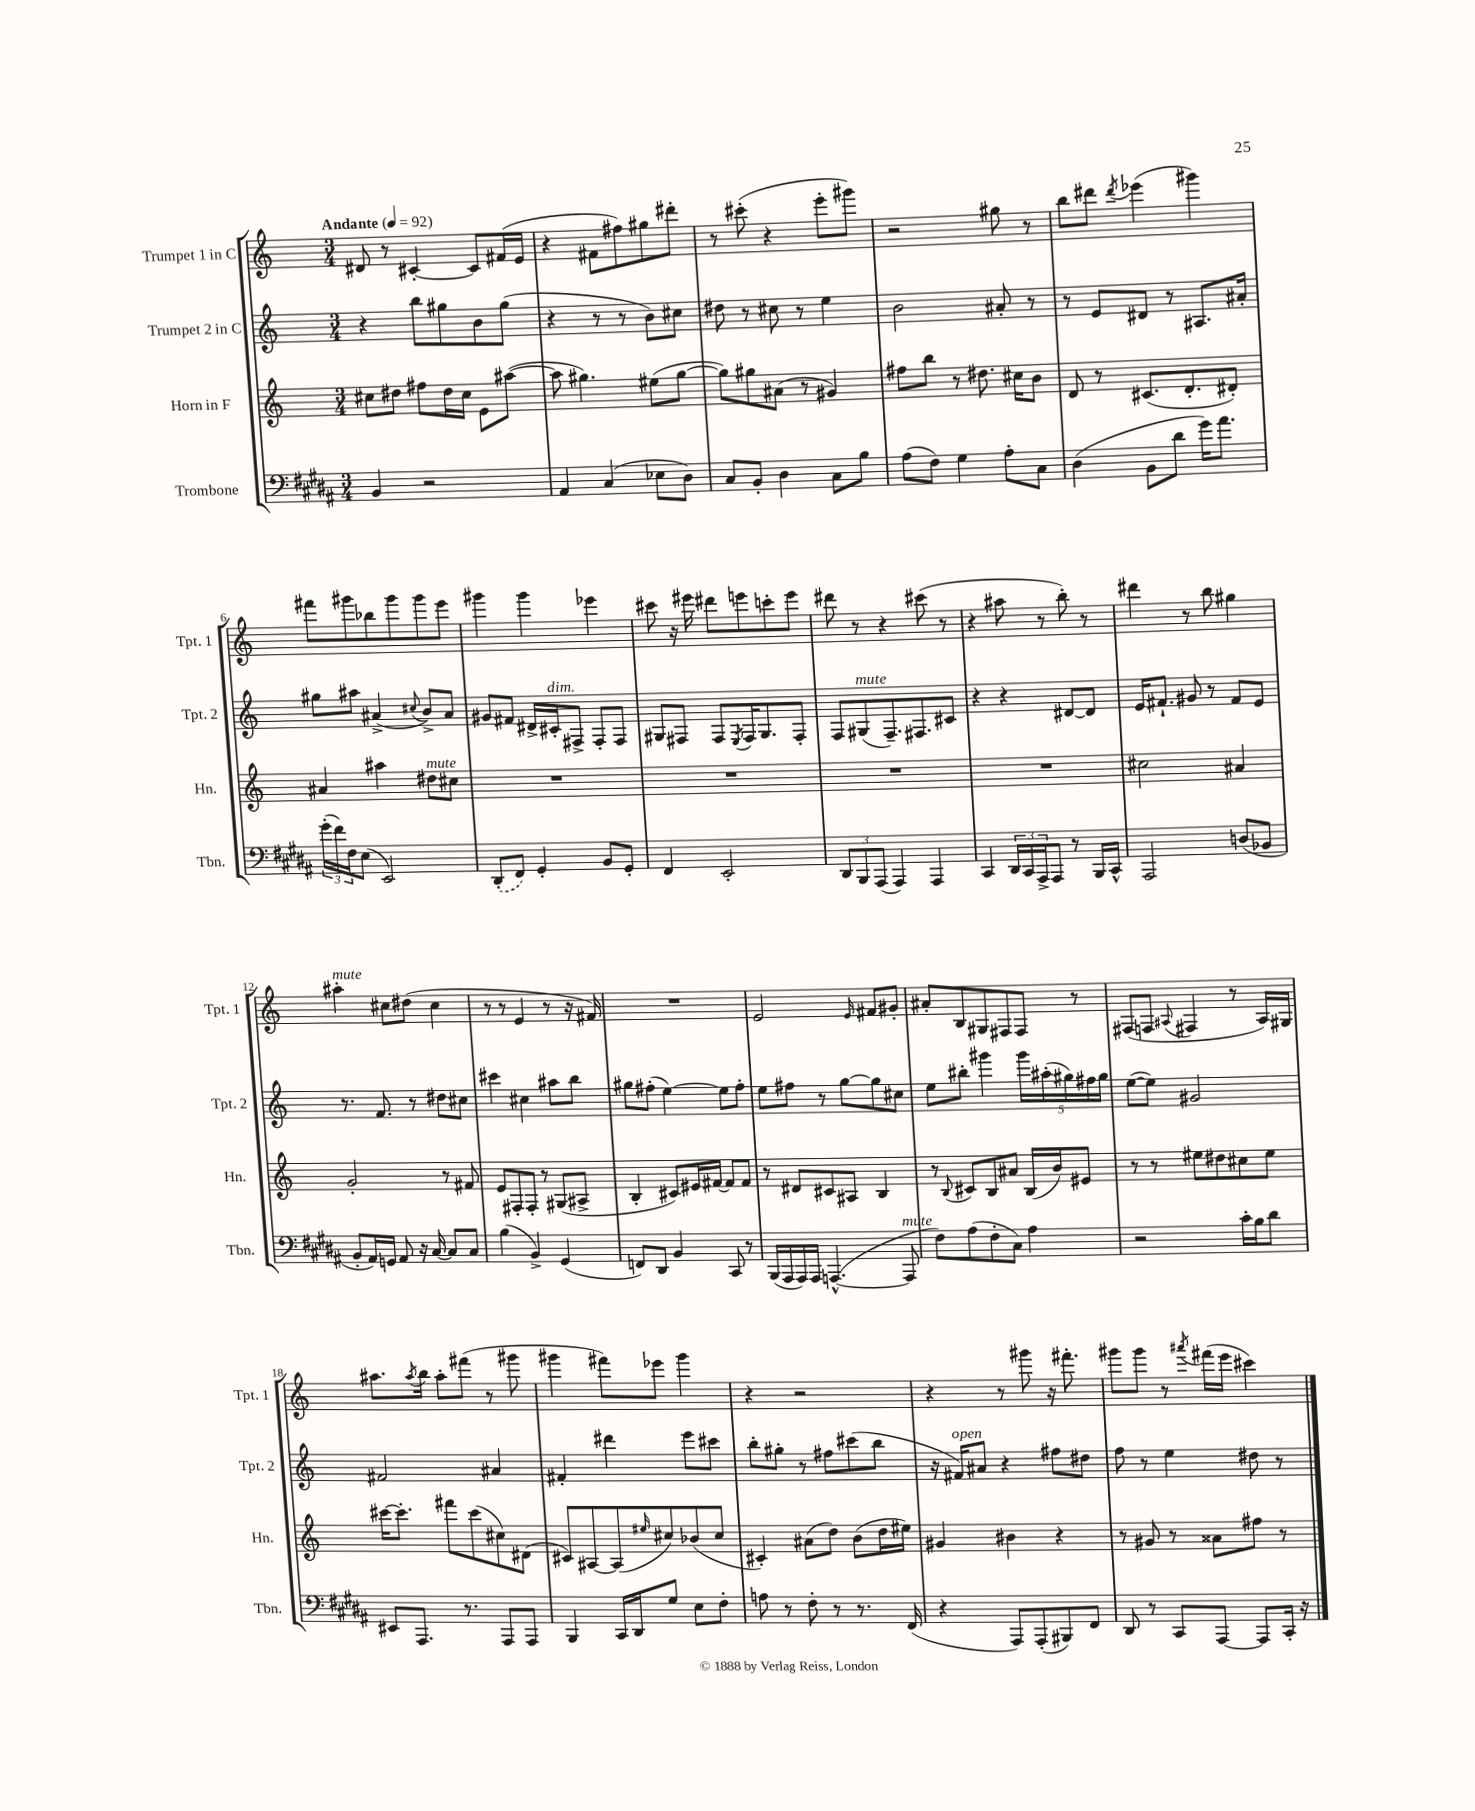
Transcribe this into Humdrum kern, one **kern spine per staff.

**kern	**kern	**kern	**kern
*staff4	*staff3	*staff2	*staff1
*clefF4	*clefG2	*clefG2	*clefG2
*k[f#c#g#d#a#]	*k[]	*k[]	*k[]
*M3/4	*M3/4	*M3/4	*M3/4
*MM92	*MM92	*MM92	*MM92
4BB/	8cc#\L	4r	8d#/
.	8dd#\J	.	8r
2r	8ff#\L	8bb\L	[4c#'/
.	16dd#\L	8gg#\	.
.	16cc#\JJ	.	.
.	8e\L	8b\	8c#/]L
.	([8aa#\J	(8gg#\J	(16f#/L
.	.	.	16e/JJ
=	=	=	=
4AA#/	8aa#\]	4r	4r
.	4.gg#\)	.	.
(4C#/	.	8r	8f#\L
.	.	8r	8ff#\)
8E-\L	(8ee#\L	8b\L)	8gg#\
8D#\J)	[8gg#\J	8cc#\J	8ddd#'\J
=	=	=	=
8C#/L	8gg#\]L)	8dd#\	8r
8BB'/J	8gg#\	8r	(8ccc#'\
4D#\	(8a#\J	8cc#\	4r
.	8r	8r	.
8C#\L	4g#/)	4ee\	8eee'\L
8B\J	.	.	8ggg#\J)
=	=	=	=
(8A#\L	8ff#\L	2b\	2r
8F#\J)	8bb\J	.	.
4G#\	8r	.	.
.	8.dd#\	.	.
8A#'\L	.	8a#'/	8gg#\
.	16cc#\LK	.	.
8C#\J	8b\J	8r	8r
=	=	=	=
(4D#\	8d/	8r	8bb\L
.	8r	8e/L	8ddd#\J
.	.	.	8qddd#/
8BB\L	(8.c#/L	8d#/J	(4eee-\
8d#\J	.	8r	.
.	8.d'/	.	.
16g#\LK)	.	8.A#/L	4ggg#\)
8.a#\J	.	.	.
.	8d#'/J)	.	.
.	.	16a#'/Jk	.
=	=	=	=
(24g#'\LL	4a#/	8gg#\L	8fff#\L
24f#\)	.	.	.
24F#\J	.	.	.
(8E\J	.	8aa#\J	8ggg#\
2EE/)	4aa#\	(4a#^/	8bb-\
.	.	.	8ggg#\
.	.	8qqcc#/	.
.	8dd#\L	8b^/L)	8ggg#\
.	8cc#\J	8a#/J	8eee\J
=	=	=	=
(8DD#'/L	2.r	8g#/L	4ggg#\
8FF#/J)	.	8f#/J	.
4GG#'/	.	16d#^/LL	4ggg#\
.	.	16c#'/J	.
.	.	8F#^/J	.
8BB/L	.	8F#'/L	4eee-\
8GG#'/J	.	8F#/J	.
=	=	=	=
4FF#/	2.r	8G#/L	8ccc#\
.	.	8F#/J	16r
.	.	.	16eee#\
2EE'/	.	8F#/L	8ddd#\L
.	.	8qE/	.
.	.	16F#/K	8eee\
.	.	8.G#/	.
.	.	.	8ccc'\
.	.	8F#'/J	8eee\J
=	=	=	=
12DD#/L	2.r	8F/L	8ddd#\
12BBB/	.	.	.
.	.	(8G#/	8r
(12AAA#/J	.	.	.
4AAA#/)	.	8.F~/)	4r
.	.	8.F#/	.
4AAA#/	.	.	(8ccc#\
.	.	8c#/J	8r
=	=	=	=
4CC#/	2.r	4r	4r
24DD#/LL	.	4r	8aa#\
24CC#/	.	.	.
24AAA#^/J	.	.	.
8AAA#/J	.	.	8r
8r	.	[8d#/L	8bb'\)
16BBB/LL	.	8d#/]J	8r
16CC#^^/JJ	.	.	.
=	=	=	=
2AAA#/	2cc#\	16e/LK	4ddd#\
.	.	8.f#`/J	.
.	.	8g#/	8r
.	.	8r	8bb\
(8D/L	4a#/	8f#/L	4gg#\
8BB-/J	.	8e/J	.
=	=	=	=
8BB'/L	2g'/	8.r	4aa#'\
16AA#/L)	.	.	.
16GG/JJ	.	8.f/	.
8AA#/	.	.	8cc#\L
16r	.	8r	(8dd#\J
[16C#/	.	.	.
8C#/]L	8r	8dd#\L	4cc#\
8C#/J	8f#/	8cc#\J	.
=	=	=	=
(4B\	8e/L	4ccc#\	8r
.	8F#'/	.	8r
4BB^/)	8F#'/J	4cc#\	4e/
.	8r	.	.
(4GG#/	(8G#/L	8aa#\L	8r
.	8A#^/J	8bb\J	16r
.	.	.	16f#/)
=	=	=	=
8FF/L)	4B'/	8gg#\L	2.r
8DD#/J	.	(8ff#'\J	.
4BB/	8c#/L)	[4ee\)	.
.	16e#/L	.	.
.	[16f#/JJ	.	.
8CC#/	8f#/]L	8ee\]L	.
8r	8f#/J	8ff#'\J	.
=	=	=	=
(16BBB/LL	8r	8ee\L	2e/
16AAA#/	.	.	.
16AAA#/)	8d#/L	8ff#\J	.
16AAA#/JJ	.	.	.
([4.AAA^^/	8c#/	8r	.
.	8A#/J	[8gg\L	.
.	.	.	16qqe/
.	4B/	8gg\]	8f#/L
8AAA/]	.	8cc#\J	8g#'/J
=	=	=	=
8F#\L)	8r	8ee\L	8a#'/L
.	8qqB/	.	.
(8A#\	8c#/L	8bb#'\J	8B/
8F#'\	8B/	4ggg#\	8G#/
8C#\J)	8a#/J	.	8F#/
4A#\	(16B/LL	20ggg#\LL	8F#/J
.	.	(20aa#'\	.
.	16b/J)	.	.
.	.	20gg#\)	.
.	8e#/J	.	8r
.	.	20ff#\	.
.	.	20gg#\JJ	.
=	=	=	=
2r	8r	([8ee\L	(8F#/L
.	8r	8ee\]J)	8F/J
.	.	.	8qqA#/
.	8ee#\L	2g#/	4F#/
.	8dd#\	.	.
16c#'\LL	8cc#\	.	8r
16B\J	.	.	.
8d#\J	8ee#\J	.	16A#/LL)
.	.	.	16G#/JJ
=	=	=	=
8EE#/L	[16ccc#\LK	2f#/	8.aa#\L
.	8.ccc#'\]J	.	.
8.AAA#/J	.	.	.
.	.	.	8qaa#/
.	.	.	16bb\Jk
.	8fff#\L	.	8aa#'\L
8.r	.	.	.
.	(8ccc#\	.	(8fff#\J
8AAA#/L	8cc#\)	4a#/	8r
8AAA#/J	(8d#\J	.	8ggg#\
=	=	=	=
4BBB/	8c#/L)	4f#'/	4ggg#\
.	[8A#/	.	.
16CC#/LL	(8A#/]	4ddd#\	8fff#\L)
16DD#/J	.	.	.
.	16qqee#/	.	.
8G#/J	8cc#/)	.	8eee-\J
8E\L	(8b-/	8eee\L	4ggg#\
8F#'\J	8cc#/J	8ccc#\J	.
=	=	=	=
8A\	4c#'/)	8bb'\L	4r
8r	.	8gg#'\J	.
8F#'\	(8a#\L	8r	2r
8r	8dd\J)	8ff#\L	.
8.r	(8b\L	(8ccc#\	.
.	16dd\L	8bb\J	.
(16FF#/	16ee#\JJ)	.	.
=	=	=	=
4r	4g#/	16r	4r
.	.	16f#/LK)	.
.	.	8a#/J	.
8AAA#/L)	4b#\	4r	8r
(8AAA#'/	.	.	8ggg#\
8BBB#/)	4r	8ff#\L	16r
.	.	.	8.fff#'\
8FF#/J	.	8dd#\J	.
=	=	=	=
8DD#/	8r	8ff\	8ggg#\L
8r	8g#/	8r	8ggg#\J
8CC#/L	8r	4ee\	8r
.	.	.	8qaaa#/
[8AAA#/J	8a##\L	.	(16fff#\LL
.	.	.	16eee\JJ
8AAA#/]L	8ff#\J	8dd#\	4ccc#\)
16CC#'/Jk	8r	8r	.
16r	.	.	.
==	==	==	==
*-	*-	*-	*-
